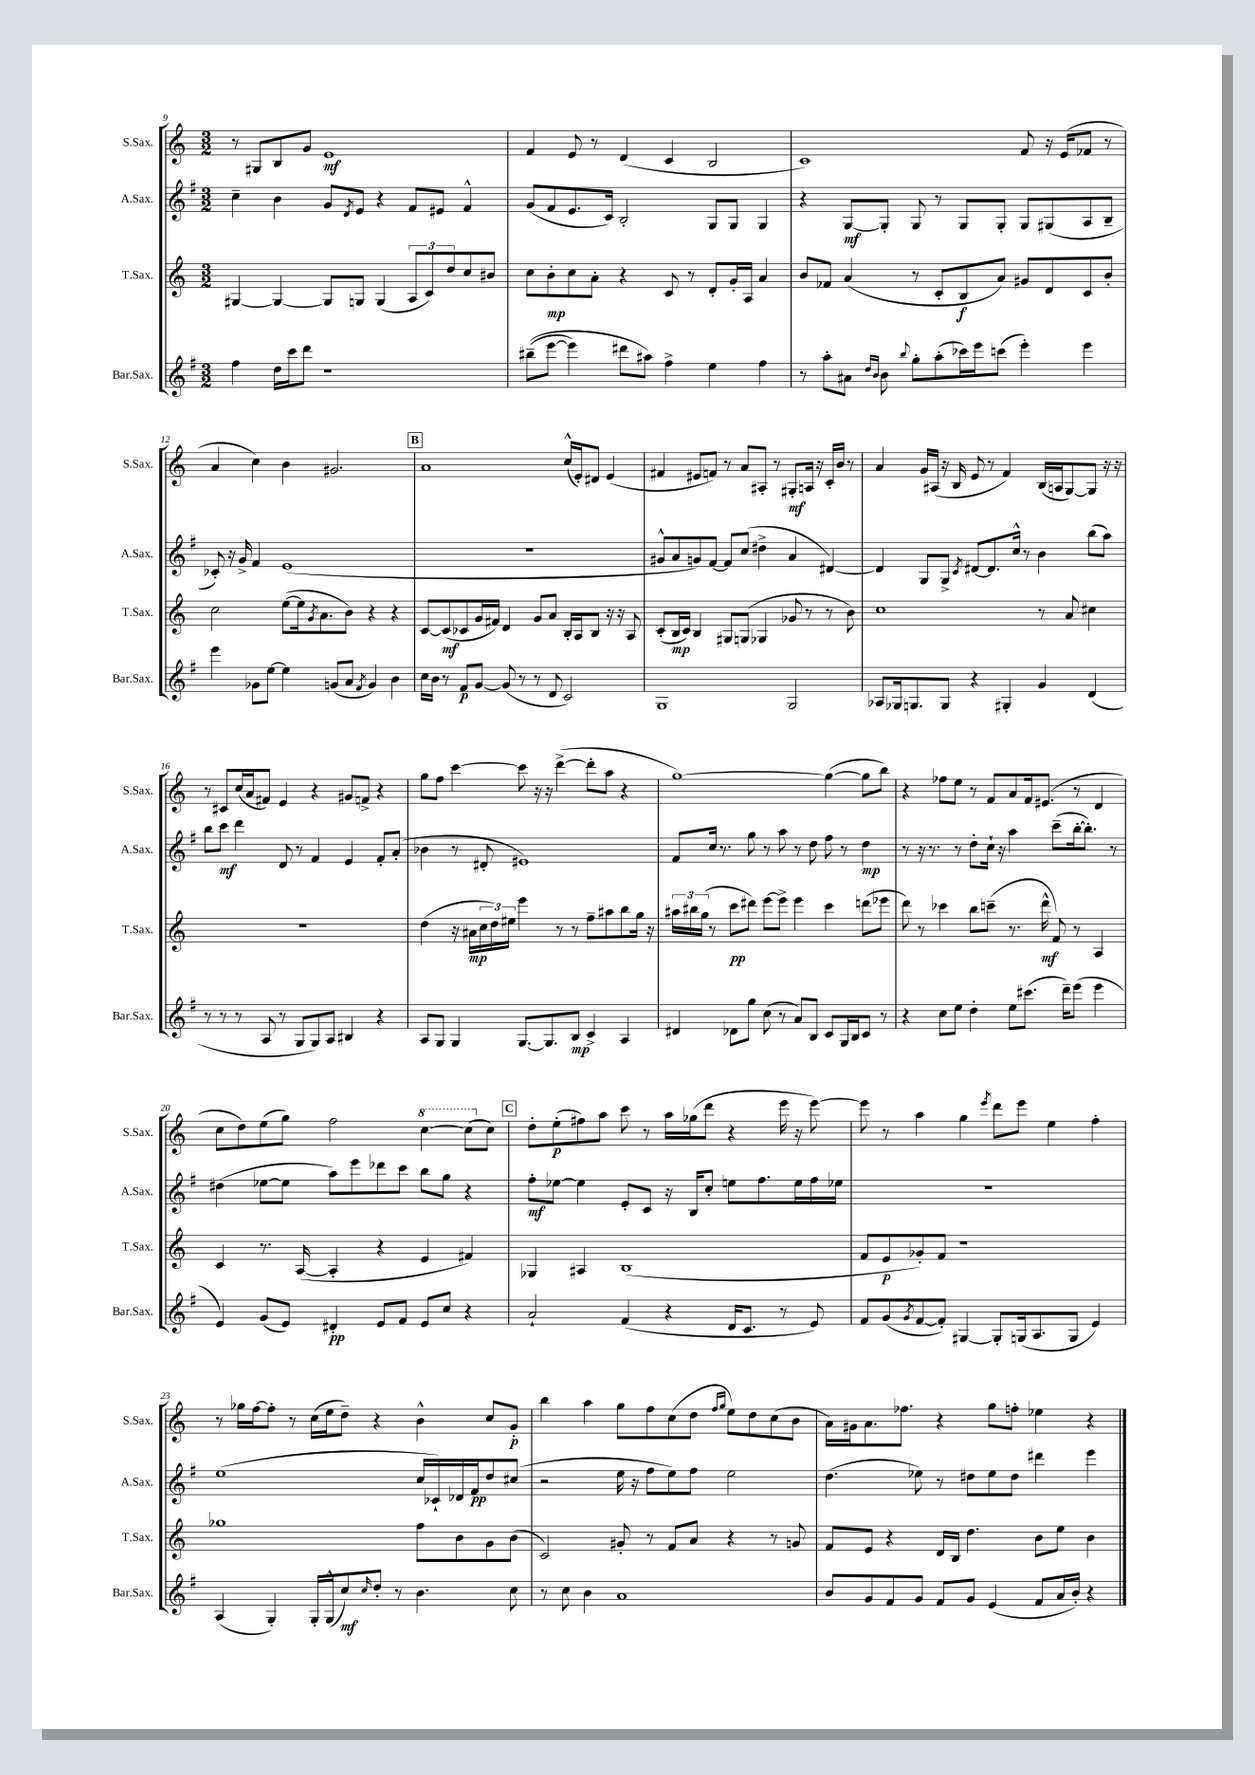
<<
\new StaffGroup <<
\new Staff = "s0" \with { instrumentName = "S.Sax." shortInstrumentName = "S.Sax." } {
    \clef treble \key c \major \numericTimeSignature \time 3/2
    r8 gis8 b8 g'8 e'1\mf |
    f'4 e'8 r8 d'4( c'4 b2 |
    c'1) f'8 r16 e'16( fes'8 r8 |
    a'4 c''4) b'4 gis'2. |
    \mark \markup { \box "B" } a'1 c''16-^( e'16-.) dis'8 e'4( |
    fis'4 eis'8 f'8) r8 a'8 ais8-. r8 gis8-.\mf a16 r16 c'16-. b'16 r8 |
    a'4 g'16 ais16( r16 b16 e'8 r8 f'4) b16( a16 g8~) g8 r16 r16 |
    r8 cis'8 c''16( a'16 fis'8) e'4 r4 gis'8 f'8-> r4 |
    g''8 f''8 c'''4~ c'''8 r16 r16 d'''4~->( d'''8-. a''8 r4 |
    g''1~) g''4~( g''8 b''8) |
    r4 fes''8 e''8 r8 f'8 a'8 f'16 eis'8.( r8 d'4 |
    c''8 d''8) e''8( g''8) f''2 \ottava #1 c'''4~ c'''8( \ottava #0 c''8) |
    \mark \markup { \box "C" } d''8-. e''8-.\p( fis''8) a''8 c'''8 r8 a''16 ges''16( d'''8 r4 e'''16 r16 e'''8~) |
    e'''8 r8 a''4 g''4 \acciaccatura { e'''8 } d'''8 e'''8 e''4 f''4-. |
    r8 ges''16 f''16~ f''8-. r8 c''16( e''16 d''8--) r4 b'4-^ c''8 g'8-.\p |
    b''4 a''4 g''8 f''8 c''8( d''8 \grace { f''16 g''16 } e''8) d''8 c''8( b'8 |
    a'16) gis'16 a'8. fes''8. r4 g''8 f''8-. ees''4 r4 \bar "|." |
}
\new Staff = "s1" \with { instrumentName = "A.Sax." shortInstrumentName = "A.Sax." } {
    \clef treble \key g \major \numericTimeSignature \time 3/2
    c''4-- b'4 g'8 \acciaccatura { d'8 } e'8 r4 fis'8 eis'8 fis'4-^ |
    g'8( fis'8 e'8. c'16) b2-. g8 g8 g4 |
    r4 g8~\mf g8-. g8 r8 g8 g8-. g8 gis8( a8 b8-- |
    ces'8-.) r16 g'16-> fis'4 e'1( |
    \mark \markup { \box "B" } R1. |
    gis'8-^ a'8 g'8) fis'8~ fis'8 c''8( dis''4-> a'4 dis'4~) |
    dis'4 g8 g8-> \acciaccatura { c'8 } dis'8~ dis'8. c''16-^ r8 b'4 b''8( a''8) |
    b''8 c'''8\mf d'''4 d'8 r8 fis'4 e'4 fis'8-. a'8-.( |
    bes'4 r8 dis'8-. eis'1) |
    fis'8 c''16 r8. g''8 r8 a''8 r8 d''8 fis''8 r8 d''4\mp |
    r8 r16 r8. r8 d''8-. c''16-! r16 a''4 c'''8--( b''16~-. b''8.-.) r8 |
    dis''4( ees''8~ ees''8 a''8) e'''8 des'''8 c'''8 b''8 g''8 r4 |
    \mark \markup { \box "C" } fis''8-.\mf ees''8~ ees''4 e'8-. c'8 r16 b16 c''8-. e''8 fis''8. e''16 fis''16 ees''16 |
    R1. |
    e''1( c''16 ces'16-!) des'16 fis'16\pp d''8 cis''8( |
    r2 e''16 r16 fis''8 e''8) fis''8 e''2 |
    d''4.( ees''8) r8 dis''8 ees''8 dis''8 dis'''4 e'''4 \bar "|." |
}
\new Staff = "s2" \with { instrumentName = "T.Sax." shortInstrumentName = "T.Sax." } {
    \clef treble \key c \major \numericTimeSignature \time 3/2
    gis4~ gis4~ gis8 g8 g4( \tuplet 3/2 { a8 c'8) d''8 } c''8 bis'8 |
    c''8 b'8-.\mp c''8 a'8-. r4 c'8 r8 d'8-. g'16-. a16 a'4 |
    b'8 fes'8 a'4( r8 c'8-. b8\f a'8) gis'8 d'8 c'8 b'8-. |
    c''2 e''8~( e''16 \acciaccatura { g'8 } a'8. b'8) r4 r4 |
    \mark \markup { \box "B" } c'8~ c'8\mf( ces'8 g'16 fis'16) d'4 g'8 a'8 b16-. a16 b8 r16 r16 a8 |
    c'8-.( b16\mp c'16) b4 gis8 g8( ges4 ges'8 r8 r8 b'8) |
    c''1 r8 a'8 cis''4 |
    R1. |
    d''4( r16 ais'16\mp \tuplet 3/2 { c''16 d''16) eis''16 } e'''4 r8 r8 f''8-- ais''8 b''8 g''16 r16 |
    \tuplet 3/2 { ais''16 bis''16 g''16( } r8 c'''8\pp dis'''8) e'''8~ e'''8-> e'''4 c'''4 d'''8( ees'''8 |
    d'''8) r8 ces'''4 b''8 c'''8--( r8. d'''16-^\mf f'8) r8 a4 |
    c'4 r8. a16~( a4-. r4 e'4 fis'4) |
    \mark \markup { \box "C" } ges4 ais4 b1( |
    f'8 e'8\p ges'8-.) f'8 r1 |
    ges''1 f''8 b'8 g'8 b'8( |
    c'2) gis'8-. r8 f'8 a'8 r4 r8 g'8 |
    f'8 e'8 r4 d'16 b16 d''4. b'8 e''8 b'4 \bar "|." |
}
\new Staff = "s3" \with { instrumentName = "Bar.Sax." shortInstrumentName = "Bar.Sax." } {
    \clef treble \key g \major \numericTimeSignature \time 3/2
    fis''4 d''16 c'''16 d'''8 r1 |
    bis''8--(\( e'''8~ e'''4) dis'''8 ais''8\) fis''4-> e''4 fis''4 |
    r8 a''8-. ais'8 \grace { d''16 b'16 } b'8 \appoggiatura { b''8 } g''8-. a''8-.( ces'''16) e'''16 c'''8( e'''4-.) e'''4 |
    e'''4 ges'8 e''8~ e''4 g'8( a'8 \acciaccatura { fis'8 } g'4) b'4 |
    \mark \markup { \box "B" } c''16 b'16 r8 fis'8\p g'8~ g'8( r8 r8 d'8 c'2) |
    g1 g2 |
    aes8 ges16 g8. g8 r4 gis4-. g'4 d'4( |
    r8 r8 r8 a8 r8 g8 g8) a8 bis4 r4 |
    a8 g8 g4 g8.~ g8. b8\mp c'4-> a4 |
    dis'4 des'8 g''8 c''8( r8 a'8) b8 c'8 g16 b16 c'8 r8 |
    r4 c''8 e''8 d''4-. e''8 cis'''8.( d'''16--) e'''8( e'''4 |
    e'4) g'8( e'8) dis'4-.\pp e'8 fis'8 e'8 c''8 r4 |
    \mark \markup { \box "C" } a'2-! fis'4( r4 d'16 c'8. r8 e'8) |
    fis'8 g'8( \acciaccatura { g'8 } fis'8~ fis'8-.) gis4~ gis8-. g16( a8. g8 e'4) |
    a4( g4-.) g16-. g16-^( c''8\mf) \grace { c''16 } d''8-. r8 b'4. c''8 |
    r8 c''8 b'4 a'1 |
    b'8 g'8 fis'8 g'8 fis'8 g'8 e'4( fis'8 a'16 b'16-.) r4 \bar "|." |
}
>>
>>
